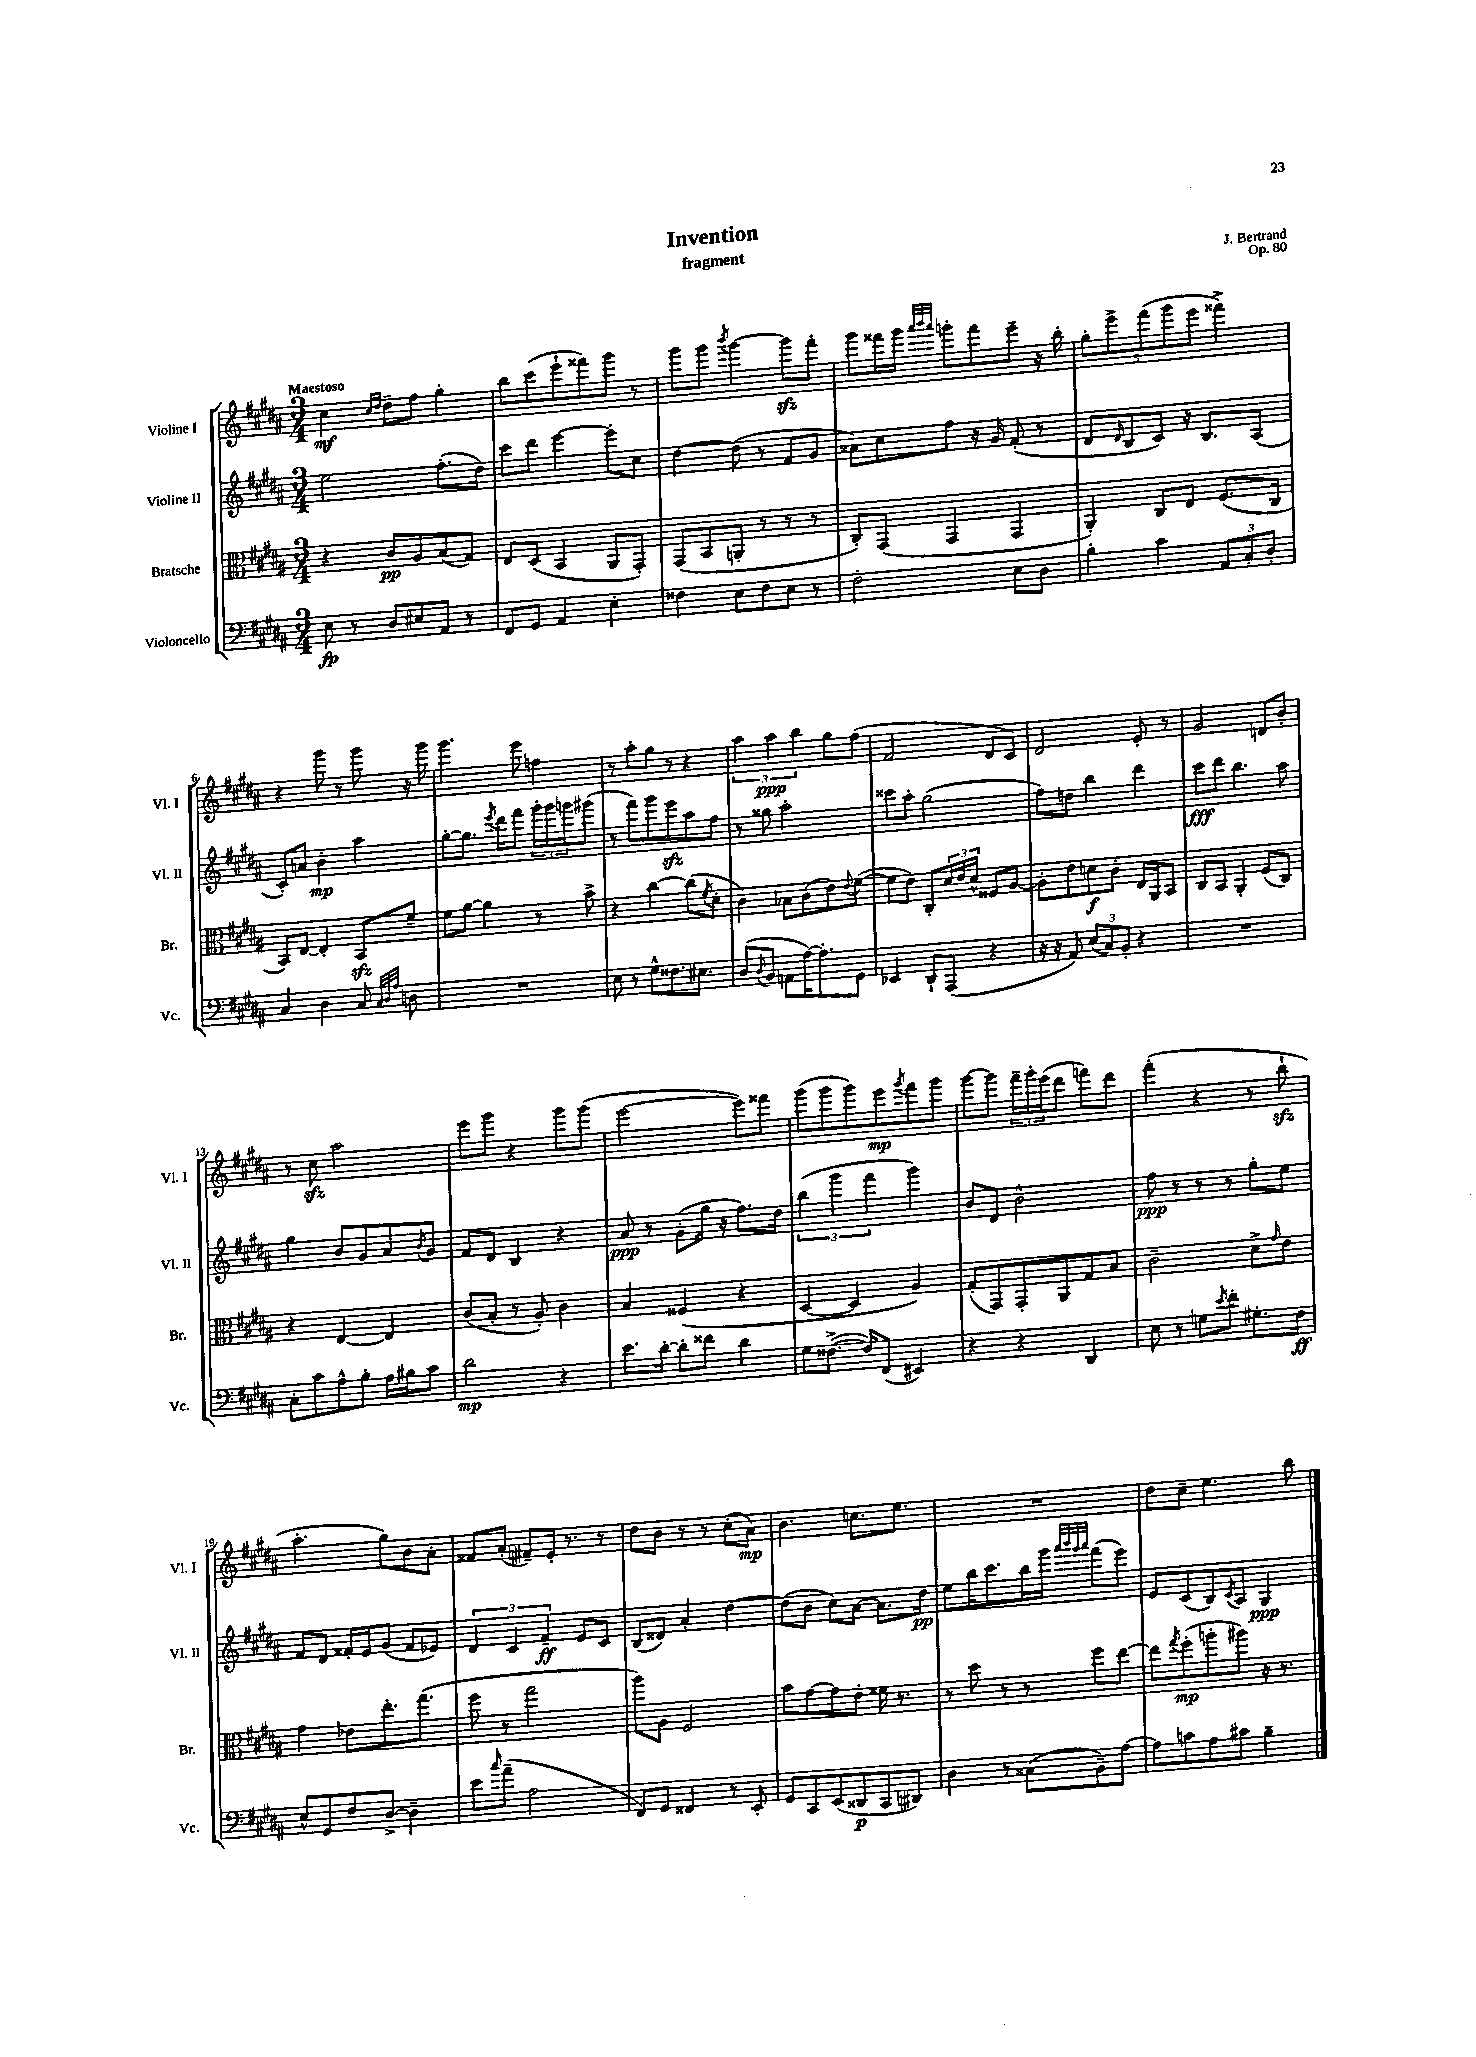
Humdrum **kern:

**kern	**kern	**kern	**kern
*staff4	*staff3	*staff2	*staff1
*clefF4	*clefC3	*clefG2	*clefG2
*k[f#c#g#d#a#]	*k[f#c#g#d#a#]	*k[f#c#g#d#a#]	*k[f#c#g#d#a#]
*M3/4	*M3/4	*M3/4	*M3/4
8E\	4r	2ee\	4cc#\
8r	.	.	.
.	.	.	16qqcc#/LL
.	.	.	16qqdd#/JJ
8D#/L	8c#/L	.	8dd#~\L
8E#/	8A#/	.	8ff#\J
8AA#/J	(8B/	(8.ff#'\L	4gg#'\
8r	8G#/J)	.	.
.	.	16dd#\Jk)	.
=	=	=	=
8FF#/L	8E/L	8ccc#\L	8bb\L
8GG#/J	(8D#/J	8ddd#\J	(8ccc#\
4AA#/	4BB/	[4eee\	8eee`\
.	.	.	8fff##\)
4E'\	8AA#/L	8eee'\]L	8ggg#\J
.	8GG#'/J)	8cc#\J	8r
=	=	=	=
4F##\	(8GG#/L	[4dd#\	8ggg#\L
.	8BB/	.	8ggg#\J
.	.	.	8qbbb/
8E\L	8AA'/J	(8dd#\]	[4ggg#\
8F##\	8r	8r	.
8E\J	8r	8f#/L	8ggg#\]L
8r	8r	8g#/J	8fff#'\J
=	=	=	=
2F#'\	8C#'/L)	8a##\L)	8ggg#\L
.	(8GG#/J	8cc#\	16fff##\L
.	.	.	16ggg#\JJ
.	.	.	32qqaaa#/LLL
.	.	.	32qqbbb/
.	.	.	32qqaaa#/JJJ
.	4GG#/	8ff#\J	8ggg'\L
.	.	16r	8fff##\
.	.	16g#/	.
8E\L	4GG#/	(8f#'/	8eee~\J
8D#\J	.	8r	16r
.	.	.	16bb'\
=	=	=	=
4B'\	4AA#'/)	8d#/L	10gg#'\L
.	.	.	10eee^\
.	.	16qqd#/	.
.	.	8B/	.
.	.	.	(10fff#\
4c#\	8C#/L	8c#/J)	.
.	.	.	10ggg#\
.	8E/J	16r	.
.	.	.	10eee\J
.	.	8.B/L	.
12AA#/L	(8.F#/L	.	4fff##^\)
12C#'/	.	.	.
.	.	(8A#/J	.
12D#'/J	.	.	.
.	16C#/Jk	.	.
=	=	=	=
4C#/	8BB/L)	8c#'/L)	4r
.	[8E/J	8a/J	.
4D#\	4E'/]	4b'\	8ggg#\
.	.	.	8r
8C#/	8BB/L	4aa#\	8ggg#\
32qqC#/LLL	.	.	.
32qqD#/	.	.	.
32qqA#/JJJ	.	.	.
8D\	8f#~/J	.	16r
.	.	.	16ggg#\
=	=	=	=
2.r	8f#\L	[8gg#'\L	4.ggg#\
.	[8a#\J	8.gg#\]J	.
.	4a#\]	.	.
.	.	8qeee/	.
.	.	16ddd#\LK	.
.	.	8fff#\J	8eee\
.	8r	24ggg#'\LL	4ff\
.	.	24ggg#\	.
.	.	24ggg\J	.
.	8b^\	(8ggg#\J	.
=	=	=	=
8E\	4r	8r	8r
8r	.	8fff#\L)	8aa#'\L
8G#^^\L	[4cc#\	8ggg#\	8gg#\J
8.F##\	.	8eee\	8r
.	(8cc#\]L	8aa#\	4r
8.E#\J	.	.	.
.	8qf#/	.	.
.	8d#'\J	8ff#\J	.
=	=	=	=
(8D#/L	4c#\)	8r	6aa#\
8qqD#/	.	.	.
8BB/J	.	8gg##\	.
.	.	.	6aa#\
8AA\L	8B-\L	2aa#'\	.
.	.	.	6bb\
[16A#\K)	(8c#\	.	.
8.A#'\]	.	.	.
.	8e\)	.	8gg#\L
.	8qqe/	.	.
8GG#\J	([8f#\J	.	(8ff#\J
=	=	=	=
4EE-/	8f#\]L	8ccc##\L	2f#/
.	8e\J)	8aa#'\J	.
8DD#`/L	8C#'/L	(2gg#\	.
(8AAA#/J	24d#/L	.	.
.	24e/	.	.
.	24d#^^/JJ	.	.
4r	8F##/L	.	8d#/L
.	[8A#/J	.	8c#/J)
=	=	=	=
16r	8A#'\]L	8ff#\L)	2d#/
16r	.	.	.
8AA#/)	8e\	8dd\J	.
(12E/L	8d\	4bb\	.
12C#/)	.	.	.
.	8c#'\J	.	.
12BB'/J	.	.	.
4r	16E/LL	4ddd#\	8e'/
.	16AA#/J	.	.
.	8BB/J	.	8r
=	=	=	=
2.r	8C#/L	8ccc#\L	2g#/
.	8BB/J	8ddd#\J	.
.	4AA#'/	4.bb\	.
.	(8F#/L	.	8d/L
.	8C#/J)	8aa#\	8b'/J
=	=	=	=
8C#'\L	4r	4gg#\	8r
8c#\	.	.	8cc#\
8A#^^\	[4E/	8b/L	2aa#\
8B'\J	.	8g#/	.
16A#\LL	4E/]	8a#/	.
16B#\J	.	.	.
.	.	8qb/	.
8c#\J	.	8g#/J	.
=	=	=	=
2d#\	(8c#/L	8f#/L	8eee\L
.	8B'/J	8d#/J	8ggg#\J
.	8r	4B/	4r
.	8A#'/)	.	.
4r	4c#\	4r	8ggg#\L
.	.	.	(8ggg#\J
=	=	=	=
8.e\L	4B/	8a#/	[2eee\
.	.	8r	.
[16d#'\Jk	.	.	.
8d#'\]L	(4F##/	(8g#'\L	.
8f##\J	.	16gg#\Jk	.
.	.	16r	.
4d#\	4r	8.ff#\L)	8eee\]L)
.	.	.	8fff##\J
.	.	16dd#\Jk	.
=	=	=	=
8G#\L	[4D#/	(6bb\	(8ggg#\L
([8.F##^\J	.	.	8ggg#\
.	.	6ggg#\	.
.	4D#/]	.	8ggg#\)
16F##/]LK)	.	.	.
.	.	6fff#\	.
(8FF#/J	.	.	8eee\
.	.	.	8qggg#/
4EE#/)	4A#/)	4ggg#\)	8fff#\
.	.	.	8ggg#\J
=	=	=	=
4r	(8G#'/L	8b/L	[8ggg#\L
.	8GG#/)	8d#/J	8ggg#\]J
4r	8GG#'/	2b^^\	24fff#~\LL
.	.	.	24ggg#'\
.	.	.	(24eee\J
.	8AA#/	.	8ddd#\J
4DD#/	8G#/	.	8fff\L)
.	8B/J	.	8ddd#\J
=	=	=	=
8E\	2c#~\	8ff#\	(4fff#'\
8r	.	8r	.
8G\L	.	8r	4r
8qe/	.	.	.
8f#'\J	.	8r	.
8.G#'\L	8d#^\L	8gg#'\L	8r
.	16qqg#/	.	.
.	8e\J	8ee\J	8bb`\
16F#\Jk	.	.	.
=	=	=	=
8E^^/L	4g#\	8f#/L	4.aa#'\
8GG#/	.	8d#/J	.
8F#/	8e-\L	16f##'/LL	.
.	.	16e/J	.
[8D#^/J	8.ee'\	(8g#/J	8gg#\L)
4D#~\]	.	8f##/L	8b\
.	(8.gg#\J	.	.
.	.	8e-/J)	8a#'\J
=	=	=	=
8e\L	8ff#\	6d#/	8f##/L
16qqcc#/	.	.	.
(8a#~\J	8r	.	(8a#'/J
.	.	6c#/	.
2A#\	2gg#\	.	8f#~/L)
.	.	6f#~/	.
.	.	.	16e'/Jk
.	.	.	8.r
.	.	8e/L	.
.	.	8c#/J	8r
=	=	=	=
8FF#/L)	8aa#\L)	(8B/L	8dd#\L
8GG#/J	8A#\J	8d##/J)	8b\J
4FF##/	2F#/	4a#'/	8r
.	.	.	8r
8r	.	[4dd#\	(8cc#'\L
8EE'/	.	.	8a#\J)
=	=	=	=
8GG#/L	8b\L	(8dd#\]L	4.b\
8CC#/	[8g#\	8b\J	.
(8EE/	8g#\]	8cc#\L)	.
8DD##/	8e'\J	[8a#\J	8.cc\L
8CC#/	16f##\	8.a#\]L	.
.	8.r	.	8.ee\J
8DD#/J)	.	.	.
.	.	16dd#\Jk	.
=	=	=	=
4D#\	8r	8ee\L	2.r
.	8dd#\	16bb\K	.
.	.	8.ccc#\	.
8r	8r	.	.
(8C##\L	8r	16bb\L	.
.	.	16ggg#\JJ	.
.	.	32qqaaa#/LLL	.
.	.	32qqbbb/	.
.	.	32qqggg#/	.
.	.	32qqaaa#/JJJ	.
8BB~\)	8ff#\L	(8fff#\L	.
[8A#\J	[8ee\J	8eee\J)	.
=	=	=	=
8A#\]L	8ee\]L	8e/L	8dd#\L
.	8qgg#/	.	.
8c\	(8ff#'\	(8c#/	8cc#~\J
8A#\	8aa'\	8B/)	4.ee\
.	.	8qc#/	.
8c#\J	8aa#\J)	8A#/J	.
4B~\	16r	4G#/	.
.	8.r	.	.
.	.	.	8bb\
==	==	==	==
*-	*-	*-	*-
